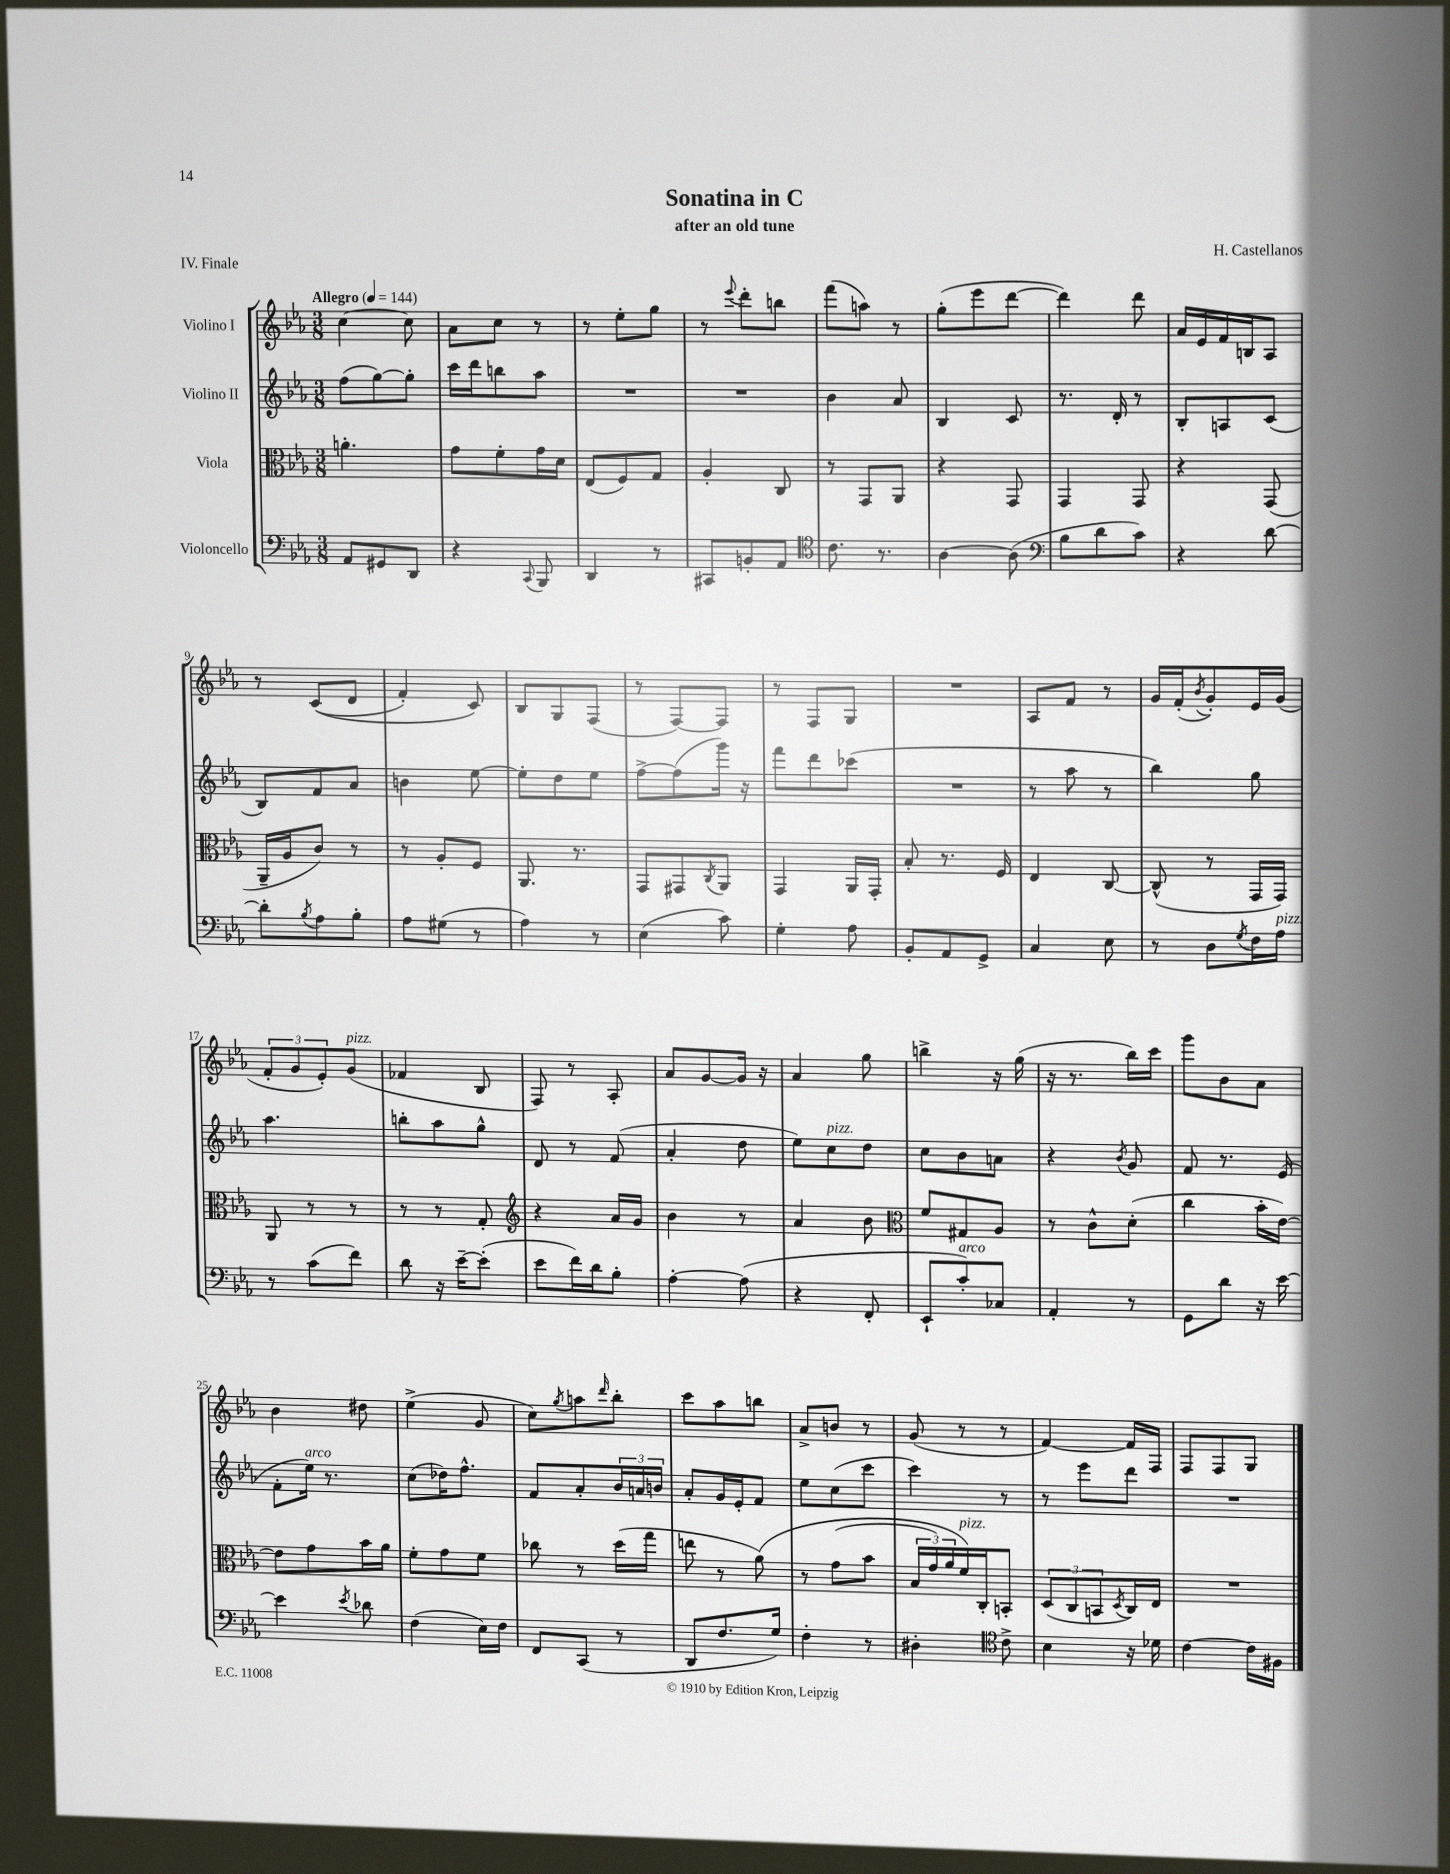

**kern	**kern	**kern	**kern
*staff4	*staff3	*staff2	*staff1
*clefF4	*clefC3	*clefG2	*clefG2
*k[b-e-a-]	*k[b-e-a-]	*k[b-e-a-]	*k[b-e-a-]
*M3/8	*M3/8	*M3/8	*M3/8
*MM144	*MM144	*MM144	*MM144
8AA-/L	4.a'\	(8ff\L	[4cc\
8GG#/	.	[8gg\)	.
8DD/J	.	8gg'\]J	8cc\]
=	=	=	=
4r	8g\L	16ccc\LL	8a-\L
.	.	16ddd\J	.
.	8f'\	8bb\	8cc\J
8qqCC/	.	.	.
8BBB-/	16g\L	8aa-\J	8r
.	16d\JJ	.	.
=	=	=	=
4DD/	(8E-/L	4.r	8r
.	8F/)	.	8ee-'\L
8r	8G/J	.	8gg\J
=	=	=	=
8CC#/L	4A-'/	4.r	8r
.	.	.	8qqeee-/
8BB'/	.	.	8ddd'\L
8AA-/J	8C/	.	8bb\J
=	=	=	=
*clefC4	*	*	*
8.c\	8r	4b-\	(8fff\L
.	8GG/L	.	8aa\J)
8.r	.	.	.
.	8AA-/J	8a-/	8r
=	=	=	=
[4A-\	4r	4B-/	(8gg'\L
.	.	.	8eee-\
(8A-\]	8GG/	8c/	[8ddd\J
=	=	=	=
*clefF4	*	*	*
8B-\L	4GG/	8.r	4ddd\])
8d\	.	.	.
.	.	16d'/	.
8c\J)	8GG/	8r	8ddd\
=	=	=	=
4r	4r	8B-'/L	16a-/LL
.	.	.	16e-/
.	.	8A/	16f/
.	.	.	16B/J
[8d\	(8GG/	(8c/J	8A-/J
=	=	=	=
8d'\]L	16AA-~/LL	8B-/L)	8r
.	16A-/J	.	.
8qB-/	.	.	.
8A-\	8c/J)	8f/	&((8c/L
8B-'\J	8r	8a-/J	8d/J
=	=	=	=
8A-\L	8r	4b\	4f'/)
(8G#\J	8A-'/L	.	.
8r	8F/J	[8ee-\	8c/&)
=	=	=	=
4A-\)	8.AA-/	8ee-'\]L	8B-/L
.	.	8dd\	8G/
.	8.r	.	.
8r	.	8ee-\J	(8F/J
=	=	=	=
(4E-\	8GG/L	[8ff^\L	8r
.	8GG#/	(8ff\]	[8F/L)
.	8qC/	.	.
8c\)	8AA-/J	16ggg\Jk)	8F/]J
.	.	16r	.
=	=	=	=
4G'\	4GG/	8fff\L	8r
.	.	8ddd\	8F/L
8A-\	16AA-/LL	(8ccc-\J	8G/J
.	16GG'/JJ	.	.
=	=	=	=
8BB-'/L	8B-'/	4.r	4.r
8AA-/	8.r	.	.
8GG^/J	.	.	.
.	16F/	.	.
=	=	=	=
4C/	4E-/	8r	8A-/L
.	.	8aa-\	8f/J
8E-\	[8C/	8r	8r
=	=	=	=
8r	(8C^^/]	4bb-\)	16g/LL
.	.	.	(16f'/J
.	.	.	8qb-/
8D\L	8r	.	8g'/)
8qG/	.	.	.
16F\L	16GG/LL	8gg\	16e-/L
16A-\JJ	16GG/JJ)	.	(16g/JJ
=	=	=	=
8r	8AA-/	4.aa-\	12f'/L
.	.	.	12g/
(8c\L	8r	.	.
.	.	.	12e-'/)
8f\J)	8r	.	(8g/J
=	=	=	=
8d\	8r	8bb'\L	4f-/
16r	8r	8aa-\	.
[16e-~\LK	.	.	.
(8e-'\]J	8G'/	8gg^^\J	8B-/
=	=	=	=
*	*clefG2	*	*
8e-\L	4r	8d/	8F/)
16f\L)	.	8r	8r
16d\J	.	.	.
8B-'\J	16a-/LL	(8f/	8A-'/
.	16g/JJ	.	.
=	=	=	=
[4A-'\	4b-\	4a-'/	8a-/L
.	.	.	[8g/
(8A-\]	8r	8dd\	16g/]Jk
.	.	.	16r
=	=	=	=
4r	4a-/	8ee-\L)	4a-/
.	.	8cc\	.
8FF'/	8b-\	8dd\J	8gg\
=	=	=	=
*	*clefC3	*	*
8EE-`/L	8f/L	8cc\L	4bb^\
8c'/)	8G#/	8b-\	.
8C-/J	8A-/J	8a\J	16r
.	.	.	(16gg\
=	=	=	=
4AA-'/	8r	4r	16r
.	.	.	8.r
.	8c^^\L	.	.
.	.	8qb-/	.
8r	(8d'\J	8g/	16bb-\LL)
.	.	.	16ccc\JJ
=	=	=	=
8GG\L	4cc\	8f/	8ggg\L
8d\J	.	8.r	8b-\
16r	16b-'\LL	.	8a-\J
[16e-\	[16e-\JJ)	(16e-/	.
=	=	=	=
4e-\]	8e-\]L	8f'\L	4b-\
.	8g\	16ee-\Jk)	.
.	.	8.r	.
8qe-/	.	.	.
8d-\	16b-\L	.	8dd#\
.	16a-\JJ	.	.
=	=	=	=
(4F\	8f'\L	(8cc\L	(4ee-^\
.	8g\	16dd-\K)	.
.	.	8.ff^^\J	.
16E-\LL)	8f\J	.	8g/
16F\JJ	.	.	.
=	=	=	=
8FF/L	8cc-\	8f/L	8cc\L)
.	.	.	8qgg/
(8CC/J	8r	8a-'/	8aa\
.	.	.	16qqddd/
8r	(16dd\LL	24b-/L	8bb-'\J
.	.	24a/	.
.	16gg\JJ	.	.
.	.	24b/JJ	.
=	=	=	=
8DD/L	8ee\	8a-'/L	8ccc\L
8.F/	8r	16g/L	8aa-\
.	.	16e-'/J	.
.	&(8a-\)	8f/J	8bb\J
16G/Jk)	.	.	.
=	=	=	=
4F'\	8r	8ee-\L	8a-^/L
.	(8g\L	(8cc\	8b/J
8r	8b-\J	8ccc\J	8r
=	=	=	=
4D#'\	24B-/LL	4ccc\)	(8g/
.	24g/)	.	.
.	24a-/	.	.
.	16f/&)	.	8r
.	16C'/J	.	.
*clefC4	*	*	*
8c^\	8BB'/J	8r	8r
=	=	=	=
4B-\	(12D/L	8r	[4f/)
.	12C/	.	.
.	.	8eee-\L	.
.	12BB/	.	.
.	8qD/	.	.
16r	16C/L)	8ddd\J	16f/]LL
16d-\	16E-/JJ	.	16F/JJ
=	=	=	=
[4c\	4.r	4.r	8F/L
.	.	.	8F/
16c\]LL	.	.	8G/J
16F#\JJ	.	.	.
==	==	==	==
*-	*-	*-	*-
